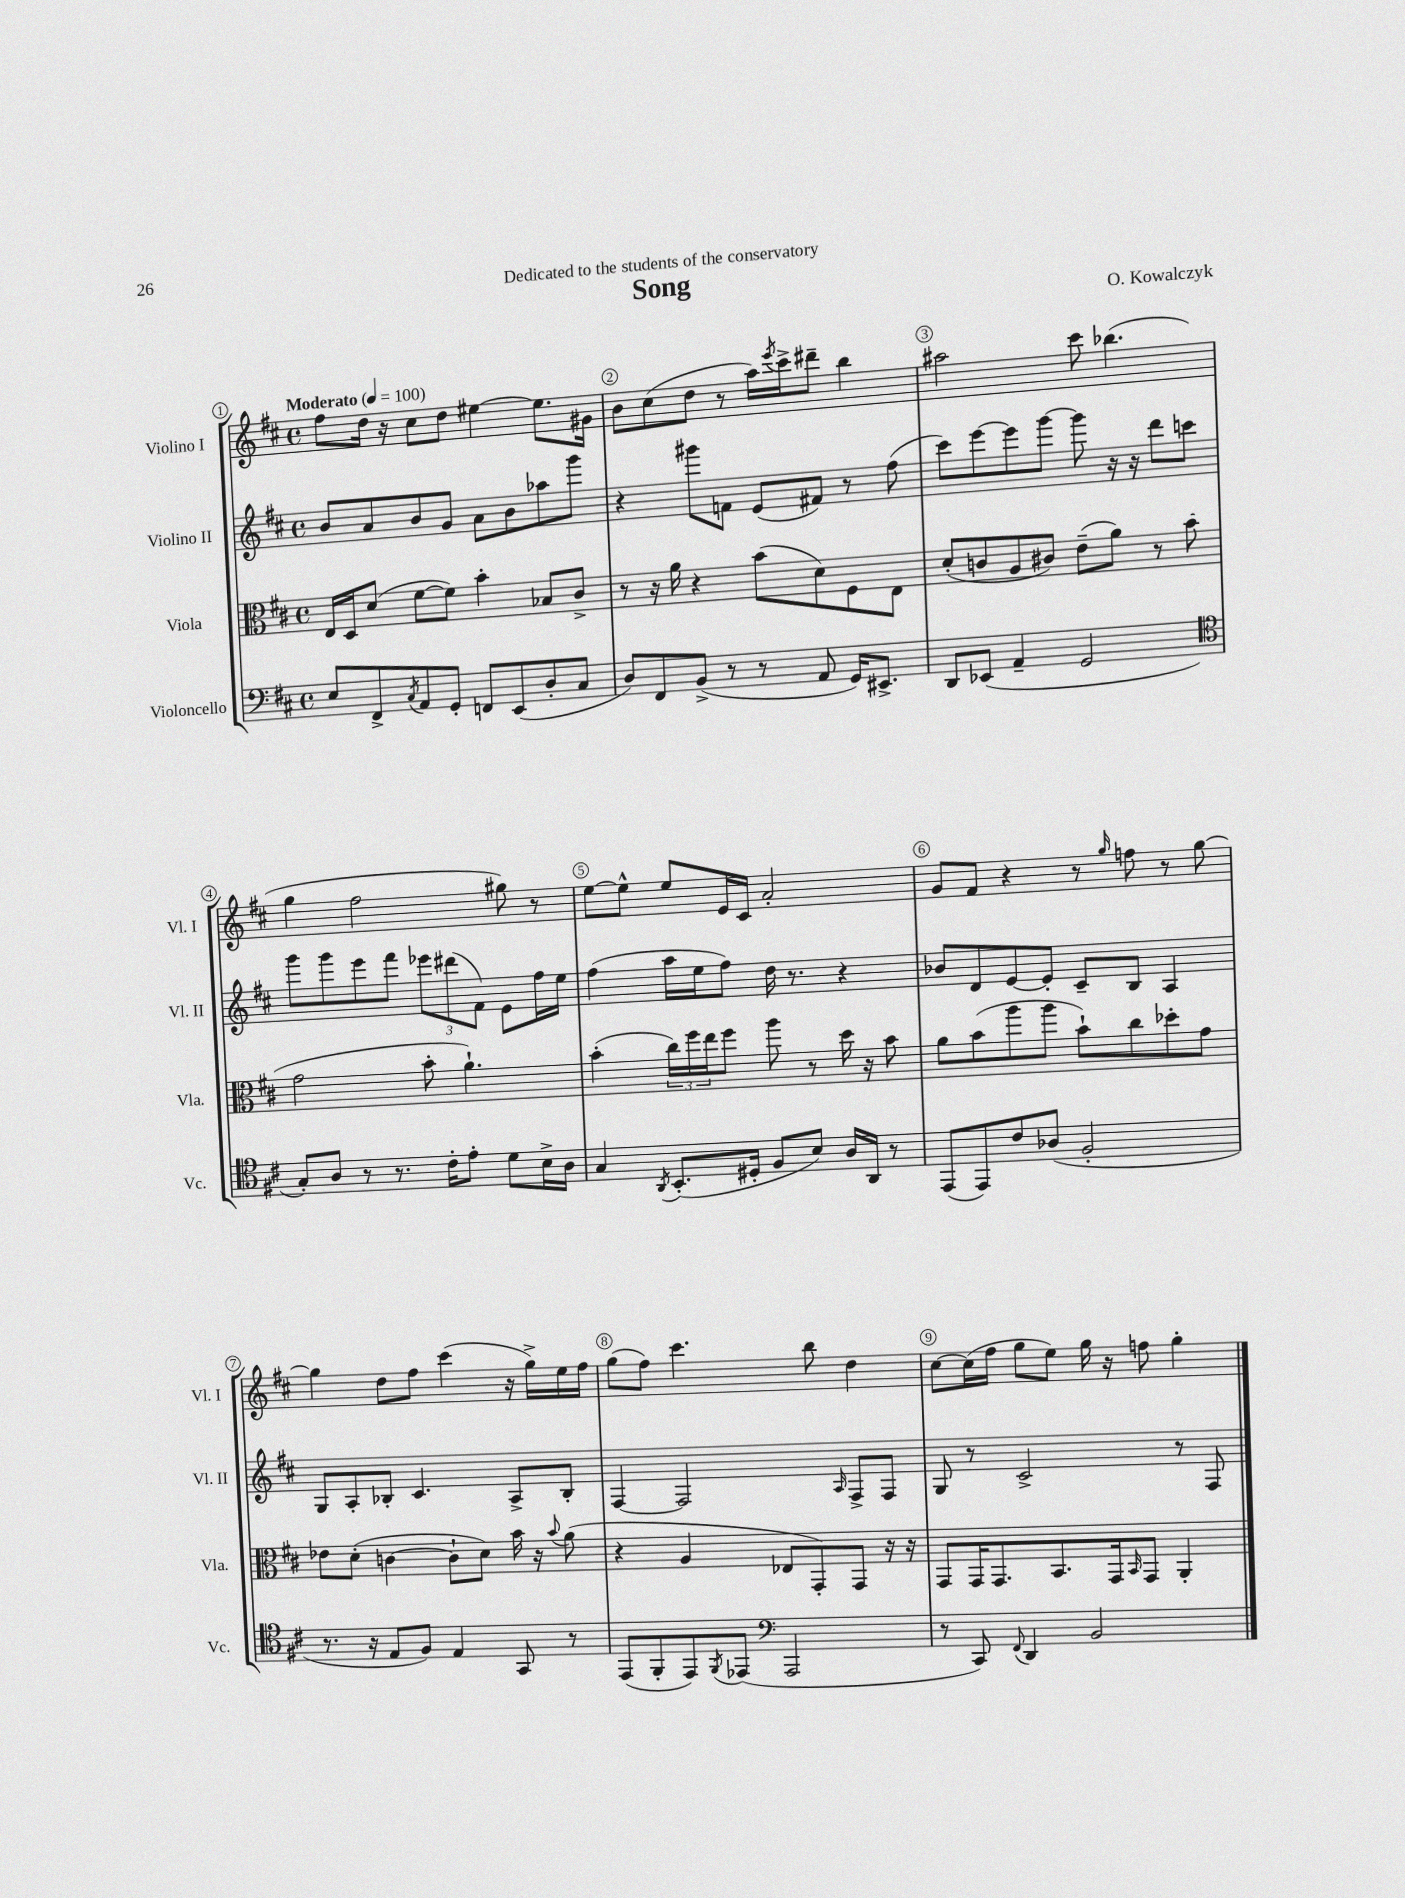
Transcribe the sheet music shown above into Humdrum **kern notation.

**kern	**kern	**kern	**kern
*part4	*part3	*part2	*part1
*staff4	*staff3	*staff2	*staff1
*I"Violoncello	*I"Viola	*I"Violino II	*I"Violino I
*I'Vc.	*I'Vla.	*I'Vl. II	*I'Vl. I
*clefF4	*clefC3	*clefG2	*clefG2
*k[f#c#]	*k[f#c#]	*k[f#c#]	*k[f#c#]
*M4/4	*M4/4	*M4/4	*M4/4
*met(c)	*met(c)	*met(c)	*met(c)
*MM100	*MM100	*MM100	*MM100
=1	=1	=1	=1
!	!	!	!LO:TX:a:B:t=Moderato
8E/L	16E/LL	8b/L	8ff#\L
.	16D/J	.	.
8FF#^/	(8d/J	8a/	16dd\Jk
.	.	.	16r
8qC#/	.	.	.
8AA/	[8f#\L	8b/	8cc#\L
8GG'/J	8f#\J])	8g/J	8dd\J
8FFn/L	4b'\	8a\L	[4ee#X\
(8EE/	.	8b\	.
8D'/	8B-X/L	8aa-X\	8.ee#\L]
8C#/J	8c#^/J	8ggg\J	.
.	.	.	16g#X\Jk
=2	=2	=2	=2
8D/L)	8r	4r	8b\L
8FF#/	16r	.	(8cc#\
.	16a\	.	.
(8BB^/J	4r	8ggg#X\L	8dd\J
8r	.	8fn\J	8r
8r	(8b\L	(8e/L	16aa\LL)
.	.	.	8qeee/
.	.	.	16ccc#^\J
8AA/	8d\)	8f#X/J)	8ddd#X~\J
16GG/KL)	8F#\	8r	4bb\
8.EE#X^/J	.	.	.
.	8E\J	(8ff#\	.
=3	=3	=3	=3
8DD/L	(8d'/L	8ccc#\L)	2aa#X\
(8EE-X/J	8cn/	[8eee\	.
4AA~/	8A/	8eee\]	.
.	8c#X/J)	[8ggg\J	.
2GG/	(8e~\L	8ggg\]	8ccc#\
.	8a\J)	16r	(4.bb-X\
.	.	16r	.
.	8r	8ddd\L	.
.	(8b\	8cccn\J	.
!!LO:LB:g=z
=4	=4	=4	=4
*clefC4	*	*	*
8G'/L)	2g\	8ggg\L	4gg\
8A/J	.	8ggg\	.
8r	.	8eee\	2ff#\
8.r	.	8fff#\J	.
.	8b'\	12eee-X\L	.
16c#'\KL	.	.	.
.	.	(12ddd#X\	.
8e'\J	4.a`\)	.	.
.	.	12f#\J)	.
8d\L	.	8e\L	8gg#X\)
16B^\L	.	16ff#\L	8r
16A\JJ	.	16ee\JJ	.
=5	=5	=5	=5
4G/	(4b'\	(4ff#\	[8ee\L
.	.	.	8ee^^\J]
8qAA/	.	.	.
(8.BB'/L	24cc#\LL)	16aa\LL	8ee/L
.	24ff#\	.	.
.	.	16ee\J	.
.	24ee\J	.	.
.	8ff#\J	8ff#\J)	16e/L
16D#X'/Jk	.	.	16c#/JJ
8F#/L	8aa\	16dd\	2a'/
.	.	8.r	.
8B/J)	8r	.	.
16A/LL	16dd\	4r	.
16AA/JJ	16r	.	.
8r	8b\	.	.
=6	=6	=6	=6
(8EE/L	8a\L	8b-X/L	8g/L
8EE/)	(8b\	8d/	8f#/J
8c#/	8aa\	[8e/	4r
(8A-X/J	8aa\J	8e'/J]	.
2F#'/	8b`\L)	8c#~/L	8r
.	.	.	16qqgg/
.	8cc#\	8B/J	8ffn\
.	8dd-X'\	4A/	8r
.	8g\J	.	[8gg\
!!LO:LB:g=z
=7	=7	=7	=7
8.r	8e-X\L	8G/L	4gg\]
.	(8d'\J	8A'/	.
16r	.	.	.
8E/L	[4cn\	8B-X'/J	8dd\L
8F#/J)	.	4.c#/	8ff#\J
4E/	8c`\L]	.	(4ccc#\
.	8d\J)	.	.
8GG/	16b\	8A^/L	16r
.	16r	.	16gg^\LL)
.	8qqb/	.	.
8r	(8a\	8B-'/J	16ee\
.	.	.	16ff#\JJ
=8	=8	=8	=8
(8EE/L	4r	[4F#/	(8gg\L
8FF#'/	.	.	8ff#\J)
8EE/)	4A/	2F#/]	4.ccc#\
8qFF#/	.	.	.
(8EE-X/J	.	.	.
*clefF4	*	*	*
2AAA/	8E-X/L	.	.
.	8GG'/)	.	8bb\
.	.	16qqA/	.
.	8GG/J	8F#^/L	4dd\
.	16r	8F#/J	.
.	16r	.	.
=9	=9	=9	=9
8r	8GG/L	8G/	[8cc#\L
8CC#/)	16GG/K	8r	(16cc#\L]
.	8.GG/	.	16ff#\JJ
8qqFF#/	.	.	.
4DD/	.	2c#^/	8gg\L
.	8.BB/	.	8ee\J)
2BB/	.	.	16gg\
.	16GG/k	.	16r
.	16qqBB/	.	.
.	8GG/J	.	8ffn\
.	4AA'/	8r	4gg'\
.	.	8F#/	.
==	==	==	==
*-	*-	*-	*-
